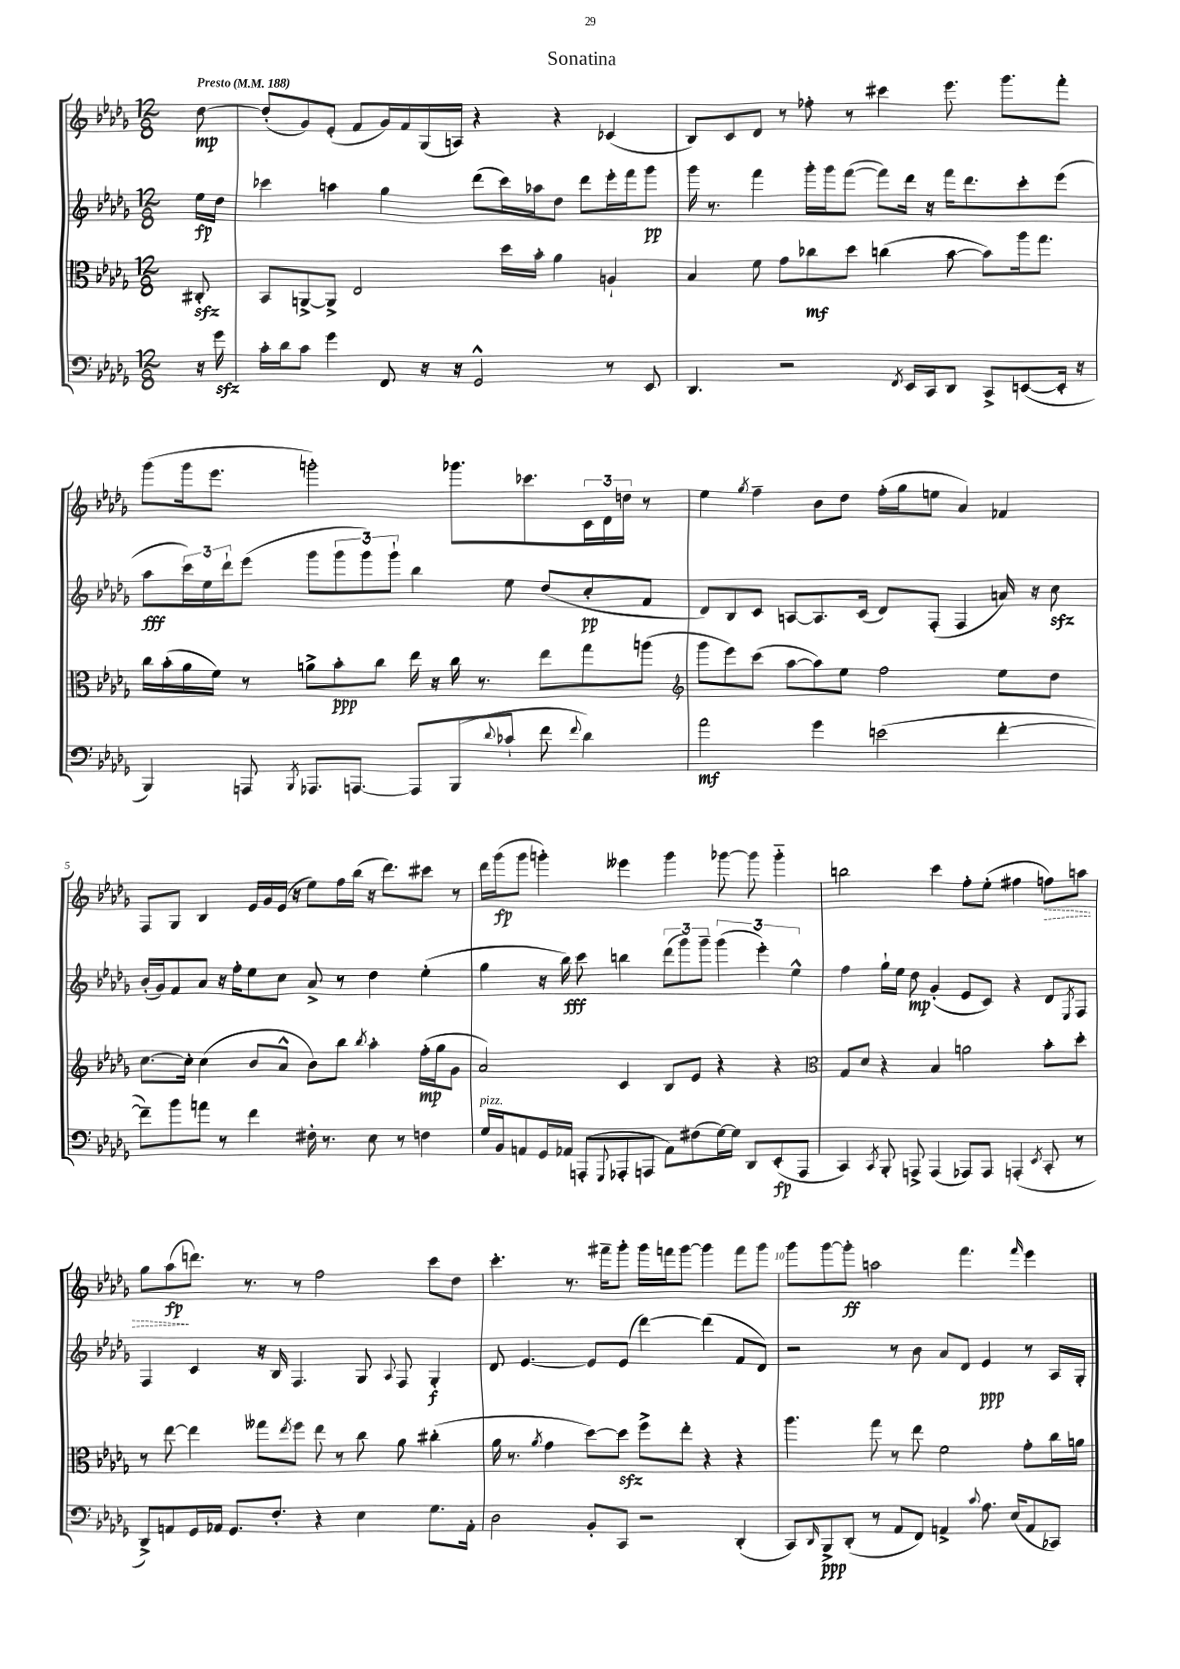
\header { title = "Sonatina" }
<<
\new StaffGroup <<
\new Staff = "s0" {
    \clef treble \key des \major \numericTimeSignature \time 12/8 \partial 8 \tempo "Presto" 4 = 188
    des''8~\mp |
    des''8-.( ges'8) ees'8-.( f'8 ges'16) f'16 ges16( a16) r4 r4 ces'4( |
    bes8) c'8 des'8 r8 fes''8-. r8 cis'''4 ees'''8. ges'''8. f'''8-. |
    ges'''8( ges'''16 ees'''8. g'''2-.) ges'''8. ces'''8. \tuplet 3/2 { c'16 des'16 d''16 } r8 |
    ees''4 \acciaccatura { ges''8 } f''4-- bes'8 des''8 f''16-.( ges''16 e''8 aes'4) fes'4 |
    f8 ges8 bes4 ees'16 ges'16 ees'16( r16 ees''8) f''16 bes''16( r16 des'''8.) cis'''8 r8 |
    des'''16 ges'''16\fp( ges'''8 g'''4-.) eeses'''4 g'''4 ges'''8~ ges'''8 ges'''4-_ |
    b''2 c'''4 f''8-. ees''8-.( fis''4 \once \override Hairpin.style = #'dashed-line f''8\>) a''8 |
    ges''8 aes''8\fp\!( d'''8.) r8. r8 f''2 c'''8 des''8 |
    c'''4.-. r8. fis'''16-- ges'''8-. ges'''16 f'''16 ges'''8~ ges'''4 f'''8 ges'''8 |
    ges'''8 ges'''8~ ges'''8-.\ff a''2 f'''4. \grace { f'''16 } ees'''4 \bar "|." |
}
\new Staff = "s1" {
    \clef treble \key des \major \numericTimeSignature \time 12/8 \partial 8
    ees''16\fp des''16 |
    ces'''4 a''4 ges''4 des'''8( ces'''16) aes''16 des''8 des'''8 ees'''16-. f'''16 ges'''8\pp |
    ges'''16 r8. f'''4 ges'''16-. ges'''16 f'''8~( f'''8) des'''16 r16 f'''16 des'''8. c'''8-. ees'''8( |
    aes''8\fff \tuplet 3/2 { c'''16) ees''16 des'''16-! } ees'''8( ges'''8 \tuplet 3/2 { ges'''8 ges'''8) ges'''8-! } bes''4 ees''8 des''8( c''8-.\pp f'8 |
    des'8) bes8 c'8 a8~ a8. c'16( des'8) f8-.( f4 a'16) r16 c''8\sfz |
    bes'16-.( ges'16) f'8 aes'8 r16 f''16-. ees''8 c''8 aes'8-> r8 des''4 ees''4-.( |
    ges''4 r16 bes''16\fff) c'''8 b''4 \tuplet 3/2 { des'''8( ges'''8) ges'''8-- } \tuplet 3/2 { ges'''4( ees'''4-.) ees''4-^ } |
    f''4 ges''16-! ees''16 des''8\mp ges'4-.( ees'8 c'8) r4 des'8 \acciaccatura { ees8 } f8 |
    f4 c'4 r16 bes16 f4. ges8 \appoggiatura { aes8 } f8 ges4-.\f |
    des'8 ees'4.~ ees'8 ees'8( des'''4~) des'''4( f'8 des'8) |
    r2 r8 bes'8 aes'8 des'8 ees'4\ppp r8 aes16 ges16-. \bar "|." |
}
\new Staff = "s2" {
    \clef alto \key des \major \numericTimeSignature \time 12/8 \partial 8
    cis8-.\sfz |
    bes,8 a,8~-> a,8-> ees2 des''16 bes'16-. aes'4 a4-! |
    bes4 f'8 ges'8 ces''8\mf des''8 c''4( bes'8~ bes'8) aes''16 ges''8. |
    c''16 bes'16-.( aes'16 f'16) r8 a'8-> bes'8-.\ppp c''8 ees''16 r16 c''16 r8. ees''8 ges''8 a''8( |
    \clef treble ges'''8 ees'''8) c'''8( aes''8~ aes''8) ees''8 f''2 ees''8 des''8 |
    c''8.~ c''16-. c''4( bes'8 aes'8-^ bes'8) bes''8 \acciaccatura { bes''8 } aes''4-. f''16-.\mp( ges''16 ges'8 |
    aes'2) c'4 bes8 ees'8 r4 r4 |
    \clef alto ges8 des'8 r4 bes4 a'2 bes'8-. des''8-. |
    r8 ees''8~ ees''4 geses''8 \acciaccatura { ees''8 } f''8 ees''8 r8 c''8 aes'8 cis''4-.( |
    aes'16 r8. \acciaccatura { aes'8 } ges'4 des''8~) des''8\sfz f''8-> ees''8-. r4 r4 |
    aes''4. ges''8 r8 ees''8 f'2 ges'8-. c''16 a'16 \bar "|." |
}
\new Staff = "s3" {
    \clef bass \key des \major \numericTimeSignature \time 12/8 \partial 8
    r16 ges'16\sfz |
    c'16-. des'16 c'8 ges'4 f,8 r16 r16 ges,2-^ r8 ees,8 |
    des,4. r2 \acciaccatura { f,8 } ees,16 c,16 des,8 c,8-> e,8~( e,16-. r16 |
    bes,,4) a,,8 \acciaccatura { bes,,8 } aes,,8. a,,8.~ a,,8 bes,,8( \appoggiatura { des'8 } ces'8-! f'8 \appoggiatura { f'8 } des'4) |
    aes'2\mf ges'4 e'2( f'4~-. |
    f'8--) bes'8 a'8 r8 f'4 fis16-. r8. ees8 r8 f4 |
    ges16^\markup { \italic "pizz." } bes,16 a,8 ges,16 aes,16 a,,8-.( \appoggiatura { ges,,8 } aes,,8-. a,,8 aes,8) fis8( ges16~) ges16 des,8 ees,8-.\fp( a,,8 |
    c,4) \acciaccatura { c,8 } bes,,8-. a,,8-> a,,4( aes,,8) aes,,8 a,,4-.( \acciaccatura { ees,8 } c,8-. r8 |
    des,8->) a,8 ges,16 aes,16 ges,8. f8.-. r4 ees4 ges8. aes,16-. |
    des2 bes,8-. c,8 r2 des,4-.( |
    c,8) \grace { des,16 } bes,,8->\ppp des,8-.( r8 aes,8 f,8) a,4-> \appoggiatura { c'8 } aes8. ees16( a,8 ces,8) \bar "|." |
}
>>
>>
\layout { \context { \Score \override BarNumber.break-visibility = ##(#f #t #t) barNumberVisibility = #(every-nth-bar-number-visible 5) } }
